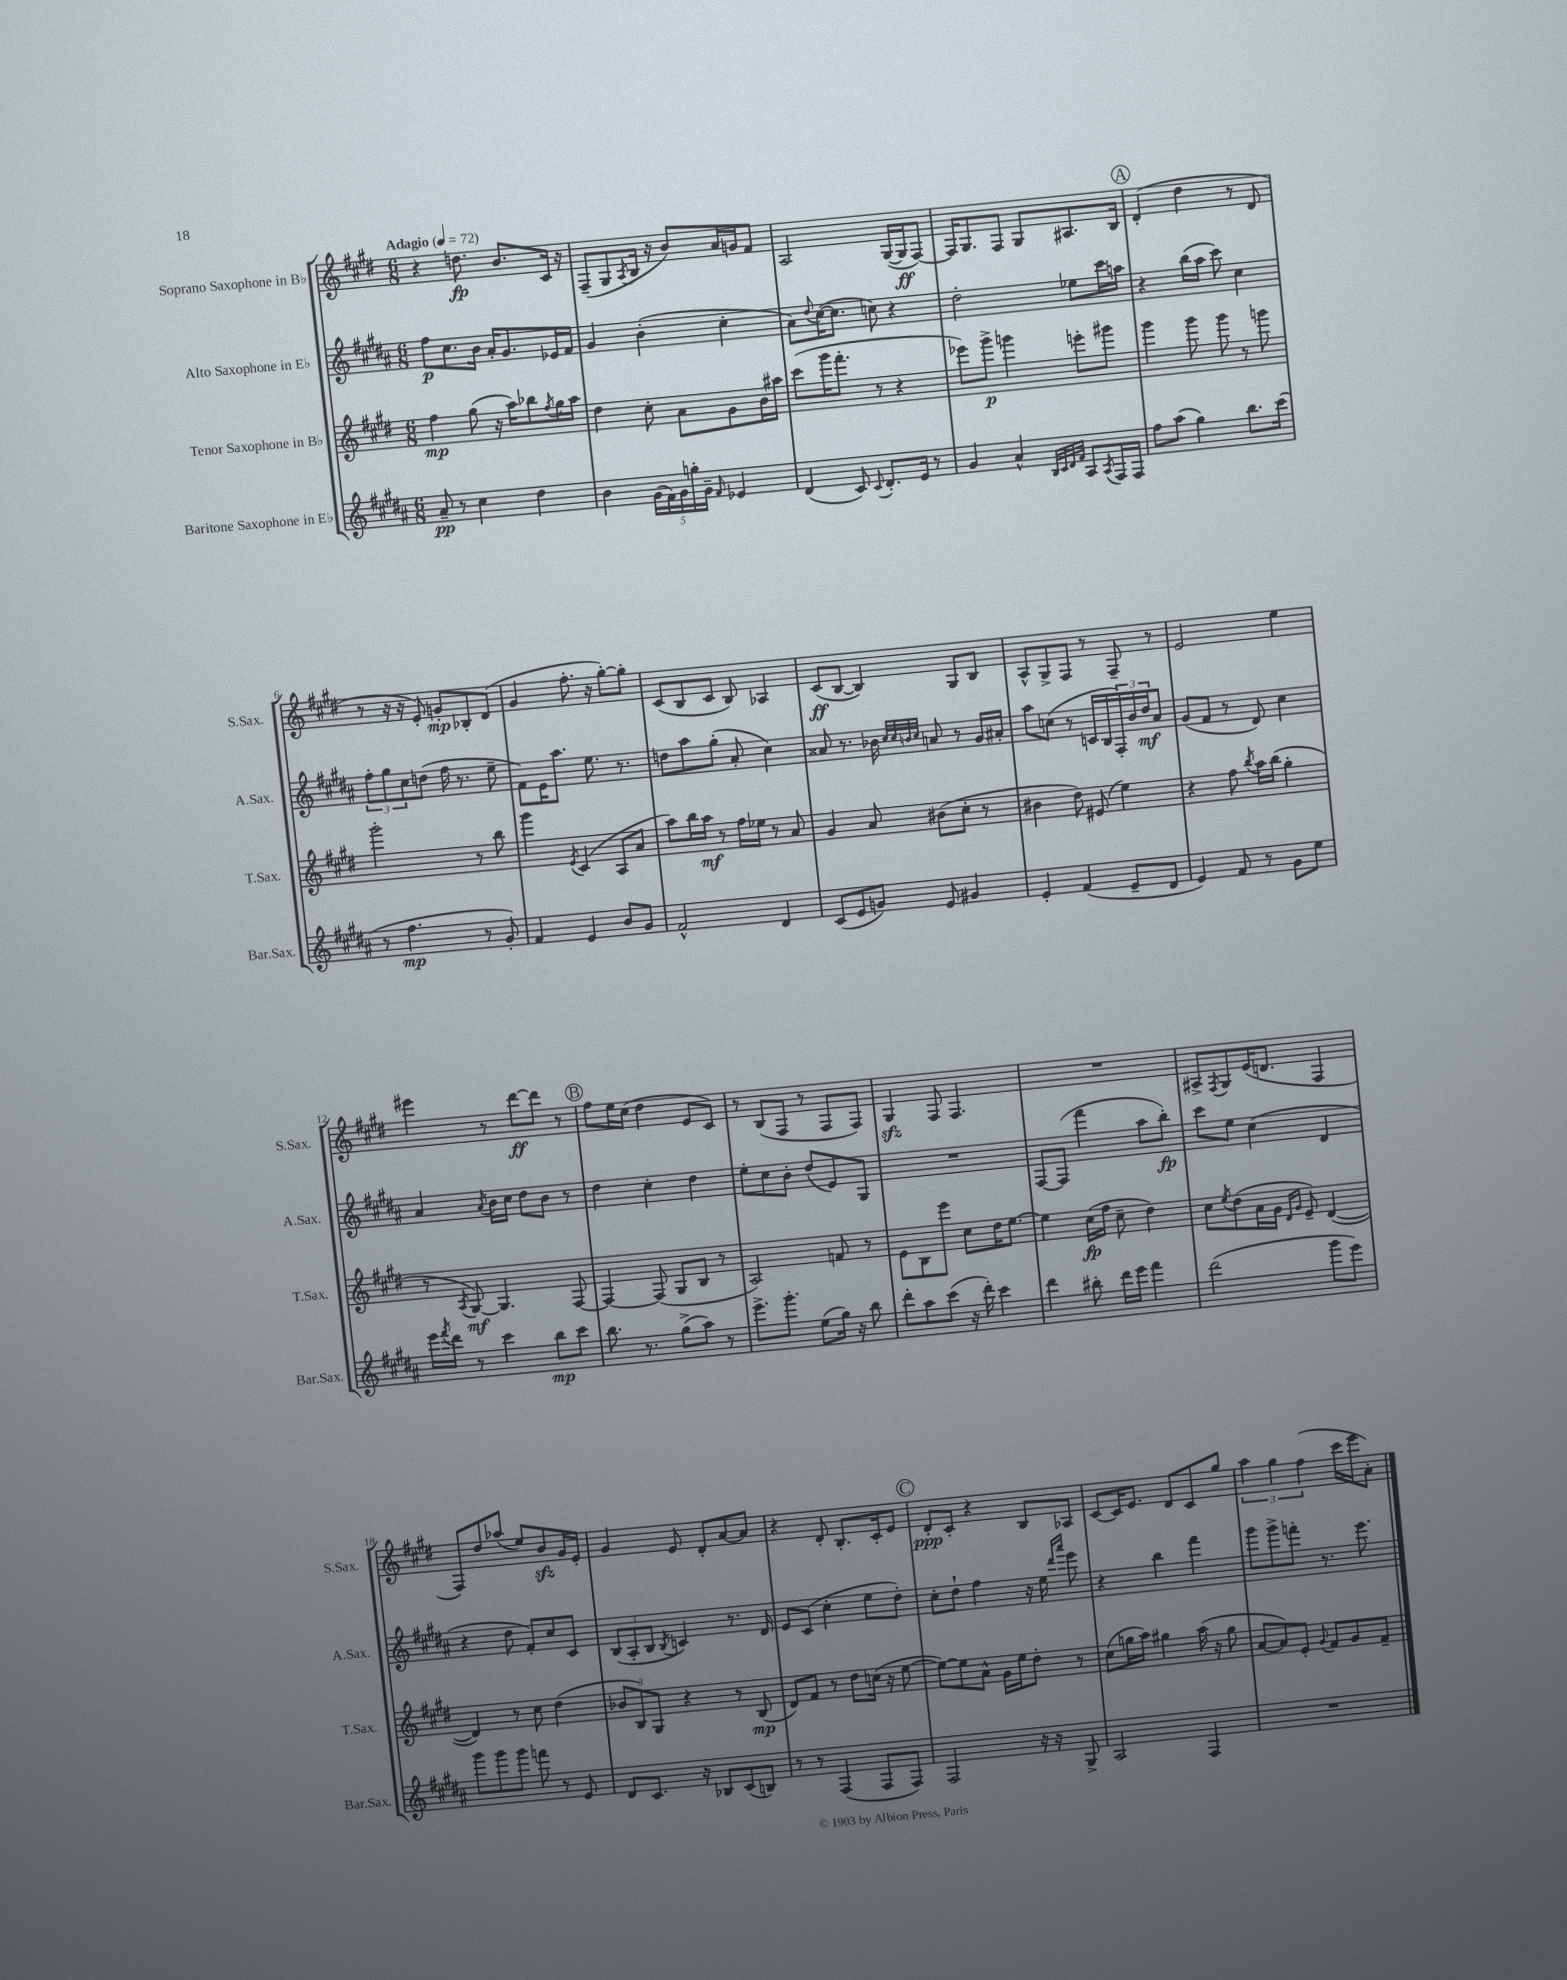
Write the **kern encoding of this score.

**kern	**kern	**kern	**kern
*staff4	*staff3	*staff2	*staff1
*clefG2	*clefG2	*clefG2	*clefG2
*k[f#c#g#d#a#]	*k[f#c#g#d#]	*k[f#c#g#d#a#]	*k[f#c#g#d#]
*M6/8	*M6/8	*M6/8	*M6/8
*MM72	*MM72	*MM72	*MM72
8a#~/	4ff#\	8ff#\L	4r
8r	.	8.cc#\	.
4cc#\	(8gg#\	.	8.dd\
.	.	16b\Jk	.
.	16r	16a#'/LK	.
.	16aa\LK)	8.g#/	8.b/L
4dd#\	8bb-\	.	.
.	8qff#/	.	.
.	16gg#\L	16e-/L	16c#/Jk
.	16aa\JJ	16f#/JJ	16r
=	=	=	=
4b\	4dd#\	4g#/	(8F#~/L
.	.	.	8G#/
.	.	.	8qA/
(20g#\LL	8cc#'\	(4b'\	16B/Jk
20f#\)	.	.	.
.	.	.	16r
20g#\	.	.	.
.	8a\L	.	8b/L)
20gg'\	.	.	.
20g#~\JJ	.	.	.
16qqf#/	.	.	.
4e-/	8g#\	4cc#'\	16a/L
.	.	.	16g/J
.	16b\L	.	8f#/J
.	16aa#\JJ	.	.
=	=	=	=
(4d#/	(8ccc#\L	8a#\L)	2A/
.	.	8qqdd#/	.
.	16ggg#\K	([16cc#\K	.
.	8.fff#'\J	8.cc#\]J	.
8c#/)	.	.	.
8qqc#/	.	.	.
8.d#'/L	8r	8cc\)	.
.	4r	4r	([16G#/LL
16e/Jk	.	.	16G#/]J
8r	.	.	[8F#/J)
=	=	=	=
4g#/	8eee-\L)	2dd#'\	16F#/]LK
.	.	.	8.G#/
.	8ggg#^\J	.	.
4a#^^/	4ggg\	.	8F#/J
.	.	.	8G#/L
32qqB/LLL	.	.	.
32qqc#/	.	.	.
32qqd#/	.	.	.
32qqf#/JJJ	.	.	.
8A#/L	8eee'\L	8ee-\L	8.A#/
8qA#/	.	.	.
16F#/L	8ggg#\J	16ccc#\L	.
16F#/JJ	.	16aa\JJ	16B/Jk
=	=	=	=
8ff#\L	4ggg#\	4r	(4d#'/
(8aa#\J	.	.	.
4gg#\)	8ggg#\	(16bb\LL	4dd#\
.	.	16aa#\JJ	.
.	8ggg#\	8ccc#\)	.
8.bb\L	8r	4cc#\	8r
.	8ggg\	.	8d#/
(16ccc#\Jk	.	.	.
=	=	=	=
8r	2ggg#'\	12ff#'\L	8r
.	.	12gg#\	.
4.ff#\	.	.	16r
.	.	12cc#\	.
.	.	.	16r
.	.	(8dd\J	8e'/)
.	.	16ff#\	8g'/L
.	.	8.r	.
8r	8r	.	8B-'/
8g#'/)	8bb\	8ee~\	(8d#/J
=	=	=	=
4f#/	4ggg#\	8f#\L)	4g#/
.	.	16e\K	.
.	.	8.aa#\J	.
.	8qe/	.	.
4e/	(4c#/	.	8.ff#'\
.	.	8.ee\	.
.	.	.	16r
8b/L	8A/L	.	[8gg#'\L)
.	.	8.r	.
8g#/J	8a/J	.	8gg#'\]J
=	=	=	=
2f#^^/	8aa\L)	8dd\L	(8c#/L
.	16bb\L	8aa#\	8B/
.	16aa\JJ	.	.
.	8r	(8gg#'\J	8c#/J
.	16ff#\LL	8a#'/	8B/)
.	16ee-\JJ	.	.
4d#/	8r	4cc#\)	4A-/
.	8a/	.	.
=	=	=	=
(8c#/L	4g#/	8a##/	(8c#/L
8e/	.	8.r	[8B/J
8g/J)	8a/	.	4B/])
.	.	16b-\	.
.	.	32qqcc#/LLL	.
.	.	32qqcc#/	.
.	.	32qqb/	.
.	.	32qqcc#/JJJ	.
8e/	(8b#\L	8a/	.
4g#/	8cc#'\J	8r	8G#/L
.	8r	16g#/LL	8B/J
.	.	16a#'/JJ	.
=	=	=	=
4e'/	4b#\	8aa#\L	8A^^/L
.	.	(8cc\J	8G#^/
(4f#/	8dd#\)	8r	8F#/J
.	(8e#/	16c/LL	8r
.	.	16B/	.
8e~/L	4ee\)	24F#'/)	8F#~/
.	.	24b/	.
.	.	24dd#/J	.
8d#/J	.	8a#/J	8r
=	=	=	=
4e/)	4r	(8g#/L	2e/
.	.	8f#/J	.
8f#/	8ff#\	8r	.
.	8qbb/	.	.
8r	16aa\LL	8d#/)	.
.	(16bb\JJ	.	.
8g#\L	4gg#'\	4cc#\	4ee\
8ee\J	.	.	.
=	=	=	=
16eee\LL	8r	4a#/	4eee#\
8qfff#/	.	.	.
16ddd#\JJ	.	.	.
.	8qA/	.	.
8r	[8G#/)	.	.
.	.	8qa#/	.
4ccc#\	4.G#/]	16b\LL	8r
.	.	16cc#\JJ	.
.	.	8dd#\L	[8ddd#\L
8bb\L	.	8b\J	8ddd#\]J
8ccc#\J	[8F#/	8r	8r
=	=	=	=
8.bb\	4F#/_	4dd#\	8ff#\L
.	.	.	16ee\L
8.r	.	.	(16cc#\JJ
.	(8F#/]	4cc#'\	4dd#\
(8gg#^\L	8G#/L	.	.
8aa#\J)	8B/J	4dd#\	8e/L
8r	8r	.	8c#/J)
=	=	=	=
8.eee^\L	2A/)	8ee'\L	8r
.	.	8cc#\	(8B/L
8.ggg#'\J	.	.	.
.	.	8b'\J	8F#/J
(8ee\L	.	(8dd#/L	8r
16gg#\Jk)	8f/	8e/)	8F#/L
16r	.	.	.
8bb\	8r	8G#/J	8F#/J)
=	=	=	=
8ddd#'\L	8e\L	2.r	4G#/
8aa#\	8B\	.	.
(8ccc#\J	8eee\J	.	8F#/
16r	8cc#\L	.	4.F#/
16ddd#'\)	.	.	.
4ccc#\	16dd#\K	.	.
.	[8.ee\J	.	.
=	=	=	=
4ddd#\	4ee\]	[8F#/L	2.r
.	.	(8F#/]J	.
8bb#'\	(16cc#\LL	4fff#\	.
.	16ff#\JJ	.	.
16ddd#\LL	8cc#~\	.	.
16eee\JJ	.	.	.
4fff#\	4dd#\)	8aa#\L	.
.	.	8bb'\J)	.
=	=	=	=
(2ddd#\	8cc#\L	8ccc#\L	8A#^/L
.	8qee/	.	8qF#/
.	(8dd#\	8ee\J	8G#/
.	16a\L	(4cc#\	(16e/K
.	16g#\JJ	.	8.d/J
.	16qqd#/LL	.	.
.	16qqg#/JJ	.	.
.	8e~/)	.	.
8ggg#\L	([4d#/	4d#/	4F#/
8eee\J)	.	.	.
=	=	=	=
8ggg#\L	4d#/])	4r	8F#/L)
8ggg#\	.	.	8dd#/
8ggg#\J	8r	8dd#\	(8aa-/J
8fff\	8cc#\	8f#'/L)	8ee/L)
8r	(4dd#\	8cc#/	8b/
8e/	.	8c#/J	16g#/L
.	.	.	16e'/JJ
=	=	=	=
8d#/L	12b-/L	(12B/L	4g#/
.	12B/)	12A#'/	.
8.c#/J	.	.	.
.	12G#/J	12B/J	.
.	.	8qB/	.
.	4r	4c/)	8e/
16r	.	.	.
8B-/L	.	.	8d#'/L
(8c#/	8r	8.r	[8a/
8B/J)	(8B/	.	8a/]J
.	.	16d#/	.
=	=	=	=
8r	8d#/L)	8e/L	4r
8r	8f#/J	(8c#/J	.
(4F#/	8r	4cc#'\	8d#'/
.	8dd#\L	.	8.B'/L
8F#/L	(16cc\Jk	8ee\L	.
.	16r	.	16c#'/k
8F#/J)	[8ee\	8dd#'\J)	8e/J
=	=	=	=
2F#/	8ee\_L)	8cc#'\L	8d#'/L
.	8ee\]	8dd#`\J	8c#'/J
.	8a^^\J	4ff#\	4r
.	16g#\LL	.	.
.	16ee\J	.	.
16r	8dd#'\J	16r	8B/L
16r	.	16ee\	.
.	.	16qqddd#/LL	.
.	.	16qqaaa#/JJ	.
8G#^/	8r	8eee\	8A-/J
=	=	=	=
2A#/	(8cc#\L	4r	[8c#/L
.	16gg\L	.	16c#/]K
.	16aa\JJ)	.	8.e/J
.	4gg#\	4bb\	.
.	.	.	8d#/L
4F#/	(16aa\	4fff#\	8c#/
.	16r	.	.
.	8gg#\	.	8gg#/J
=	=	=	=
2.r	[8a/L	8ggg#\L	6aa\
.	8a/])	8ggg#^\	.
.	.	.	6gg#\
.	8e'/J	8fff'\J	.
.	.	.	(6ff#\
.	8qqg#/	.	.
.	8f#/L	8.r	.
.	8g#/	.	16ccc#\LL
.	.	8.eee\	16eee\J
.	8f#~/J	.	8a'\J)
==	==	==	==
*-	*-	*-	*-
